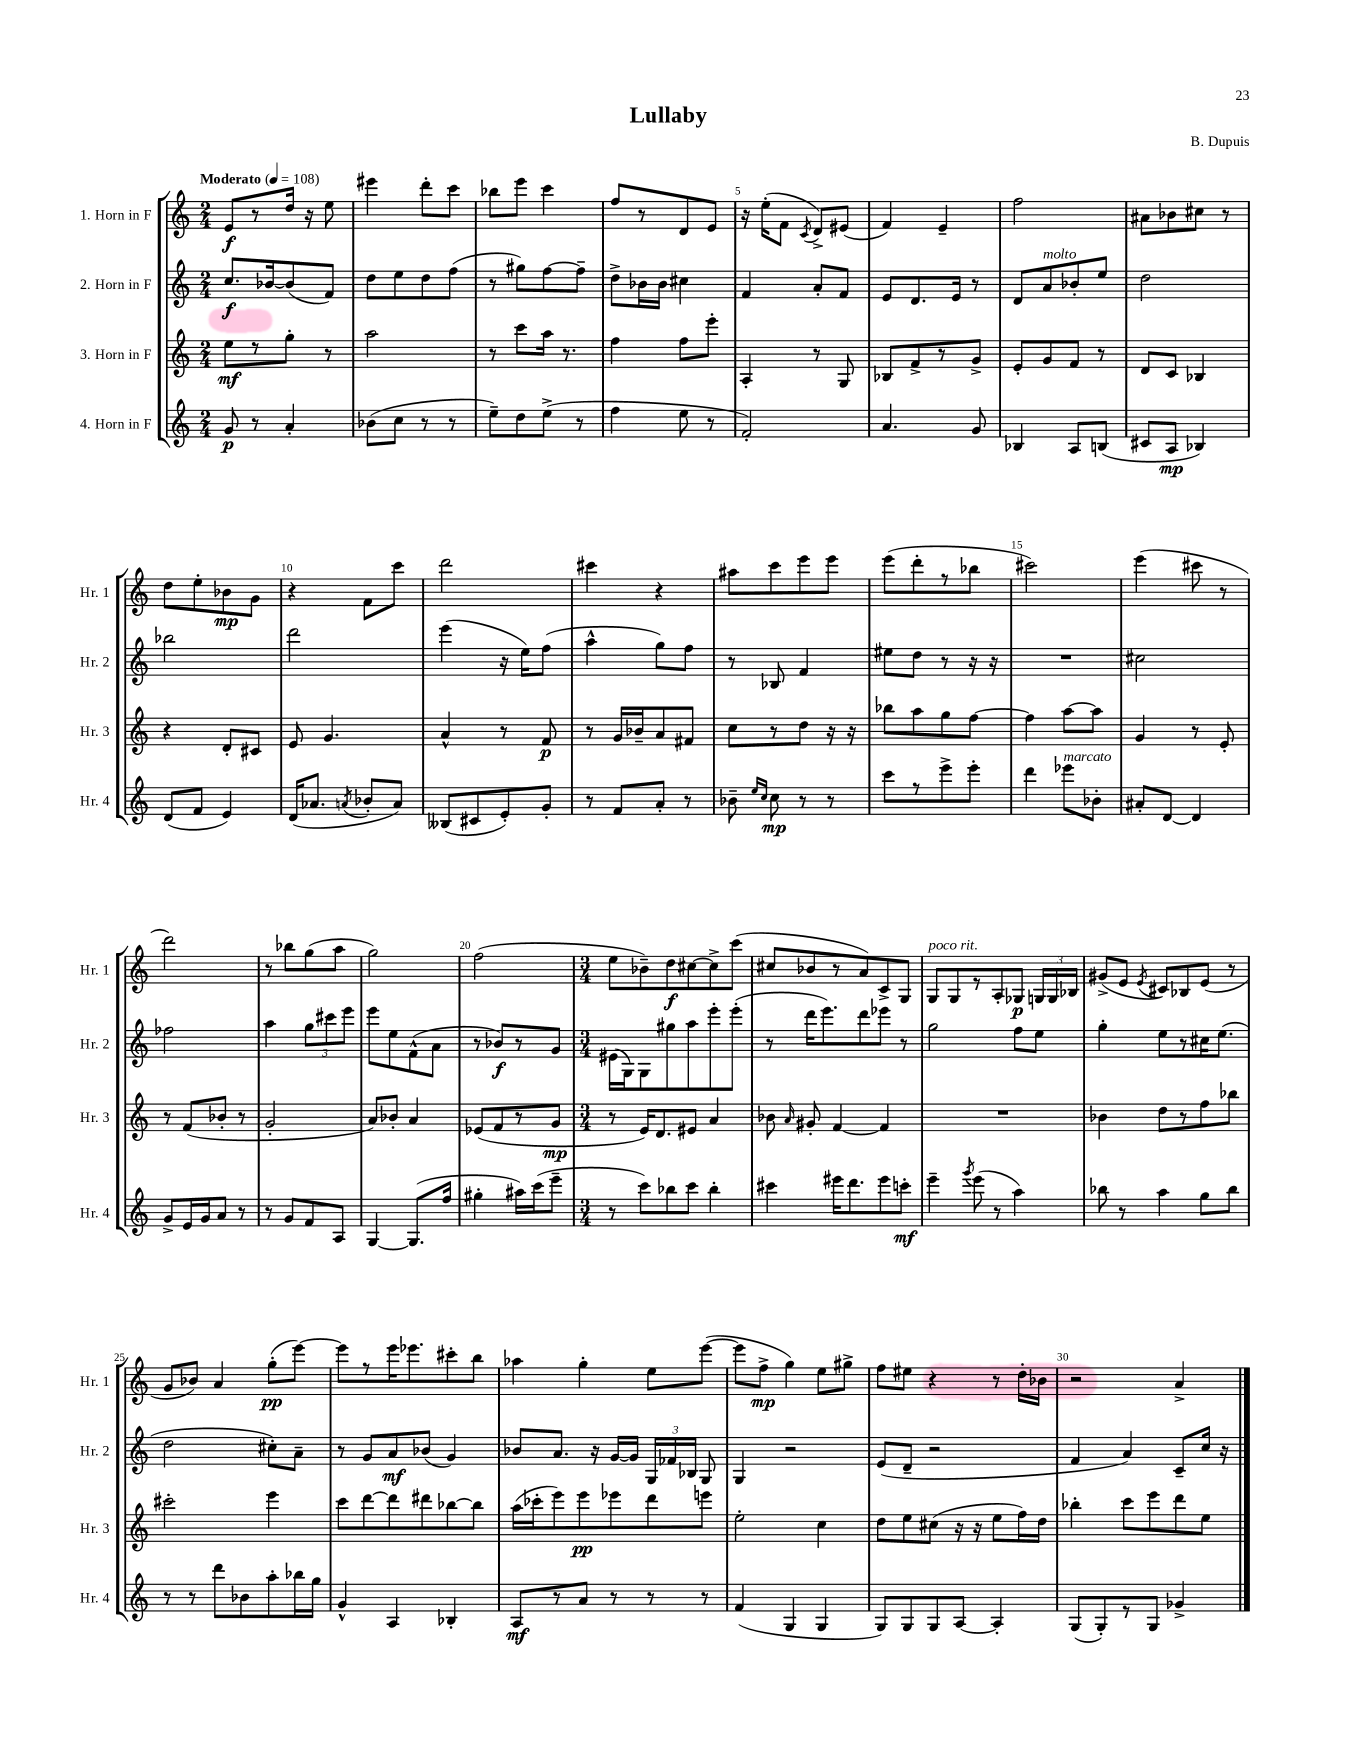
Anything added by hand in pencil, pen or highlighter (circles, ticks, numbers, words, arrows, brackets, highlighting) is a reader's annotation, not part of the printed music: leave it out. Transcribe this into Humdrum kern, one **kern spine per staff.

**kern	**dynam	**kern	**dynam	**kern	**dynam	**kern	**dynam
*part4	*part4	*part3	*part3	*part2	*part2	*part1	*part1
*staff4	*staff4	*staff3	*staff3	*staff2	*staff2	*staff1	*staff1
*I"4. Horn in F	*	*I"3. Horn in F	*	*I"2. Horn in F	*	*I"1. Horn in F	*
*I'Hr. 4	*	*I'Hr. 3	*	*I'Hr. 2	*	*I'Hr. 1	*
*clefG2	*	*clefG2	*	*clefG2	*	*clefG2	*
*k[]	*	*k[]	*	*k[]	*	*k[]	*
*M2/4	*	*M2/4	*	*M2/4	*	*M2/4	*
*MM108	*	*MM108	*	*MM108	*	*MM108	*
=1	=1	=1	=1	=1	=1	=1	=1
!	!	!	!	!	!	!LO:TX:a:B:t=Moderato	!
8g/	p	8ee\L	mf	8.cc/L	f	8e/L	f
8r	.	8r	.	.	.	8r	.
.	.	.	.	[16b-X/k	.	.	.
4a'/	.	8gg'\J	.	(8b-/]	.	16dd/Jk	.
.	.	.	.	.	.	16r	.
.	.	8r	.	8f/J)	.	8ee\	.
=2	=2	=2	=2	=2	=2	=2	=2
(8b-X\L	.	2aa\	.	8dd\L	.	4eee#X\	.
8cc\J	.	.	.	8ee\	.	.	.
8r	.	.	.	8dd\	.	8ddd'\L	.
8r	.	.	.	(8ff\J	.	8ccc\J	.
=3	=3	=3	=3	=3	=3	=3	=3
8ee~\L)	.	8r	.	8r	.	8bb-X\L	.
8dd\	.	8ccc\L	.	8gg#X\L)	.	8eee\J	.
(8ee^\J	.	16aa\Jk	.	[8ff\	.	4ccc\	.
.	.	8.r	.	.	.	.	.
8r	.	.	.	8ff~\J]	.	.	.
=4	=4	=4	=4	=4	=4	=4	=4
4ff\	.	4ff\	.	8dd^\L	.	8ff/L	.
.	.	.	.	16b-X\L	.	8r	.
.	.	.	.	16b-\JJ	.	.	.
8ee\	.	8ff\L	.	4cc#X\	.	8d/	.
8r	.	8eee'\J	.	.	.	8e/J	.
=5	=5	=5	=5	=5	=5	=5	=5
2f'/)	.	4A'/	.	4f/	.	16r	.
.	.	.	.	.	.	(16ee'\KL	.
.	.	.	.	.	.	8f\J	.
.	.	.	.	.	.	8qc/	.
.	.	8r	.	8a'/L	.	8d^/L)	.
.	.	8G/	.	8f/J	.	(8e#X/J	.
=6	=6	=6	=6	=6	=6	=6	=6
4.a/	.	8B-X/L	.	8e/L	.	4f/)	.
.	.	8f^/	.	8.d/	.	.	.
.	.	8r	.	.	.	4e~/	.
.	.	.	.	16e/Jk	.	.	.
8g/	.	8g^/J	.	8r	.	.	.
=7	=7	=7	=7	=7	=7	=7	=7
4B-X/	.	8e'/L	.	8d/L	.	2ff\	.
!	!	!	!	!LO:TX:a:i:t=molto	!	!	!
.	.	8g/	.	8a/	.	.	.
8A/L	.	8f/J	.	8b-X'/	.	.	.
(8Bn/J	.	8r	.	8ee/J	.	.	.
=8	=8	=8	=8	=8	=8	=8	=8
8c#X/L	.	8d/L	.	2dd\	.	8a#X\L	.
8A/J	mp	8c/J	.	.	.	8b-X\	.
4B-X/)	.	4B-X/	.	.	.	8cc#X\J	.
.	.	.	.	.	.	8r	.
!!LO:LB:g=z
=9	=9	=9	=9	=9	=9	=9	=9
(8d/L	.	4r	.	2bb-X\	.	8dd\L	.
8f/J	.	.	.	.	.	8ee'\	.
4e/)	.	8d'/L	.	.	.	8b-X\	mp
.	.	8c#X/J	.	.	.	8g\J	.
=10	=10	=10	=10	=10	=10	=10	=10
(16d/KL	.	8e/	.	2ddd\	.	4r	.
8.a-X/J	.	.	.	.	.	.	.
.	.	4.g/	.	.	.	.	.
8qan/	.	.	.	.	.	.	.
8b-X'/L	.	.	.	.	.	8f\L	.
8a/J)	.	.	.	.	.	8ccc\J	.
=11	=11	=11	=11	=11	=11	=11	=11
(8B--X/L	.	4a^^/	.	(4eee\	.	2ddd\	.
8c#X/	.	.	.	.	.	.	.
8e'/)	.	8r	.	16r	.	.	.
.	.	.	.	16ee\KL)	.	.	.
8g'/J	.	8f/	p	(8ff\J	.	.	.
=12	=12	=12	=12	=12	=12	=12	=12
8r	.	8r	.	4aa^^\	.	4ccc#X\	.
8f/L	.	16g/LL	.	.	.	.	.
.	.	16b-X~/J	.	.	.	.	.
8a'/J	.	8a/	.	8gg\L)	.	4r	.
8r	.	8f#X/J	.	8ff\J	.	.	.
=13	=13	=13	=13	=13	=13	=13	=13
8b-X~\	.	8cc\L	.	8r	.	8aa#X\L	.
16qqee/LL	.	.	.	.	.	.	.
16qqcc/JJ	.	.	.	.	.	.	.
8cc\	mp	8r	.	8B-X/	.	8ccc\	.
8r	.	8dd\J	.	4f/	.	8eee\	.
8r	.	16r	.	.	.	8eee\J	.
.	.	16r	.	.	.	.	.
=14	=14	=14	=14	=14	=14	=14	=14
8ccc\L	.	8bb-X\L	.	8ee#X\L	.	(8eee\L	.
8r	.	8aa\	.	8dd\J	.	8ddd'\	.
8eee^\	.	8gg\	.	8r	.	8r	.
8eee'\J	.	[8ff\J	.	16r	.	8bb-X\J	.
.	.	.	.	16r	.	.	.
=15	=15	=15	=15	=15	=15	=15	=15
4ddd\	.	4ff\]	.	2r	.	2ccc#X\)	.
!LO:TX:a:i:t=marcato	!	!	!	!	!	!	!
8eee-X\L	.	[8aa\L	.	.	.	.	.
8b-X'\J	.	8aa\J]	.	.	.	.	.
=16	=16	=16	=16	=16	=16	=16	=16
8a#X'/L	.	4g/	.	2cc#X\	.	(4eee\	.
[8d/J	.	.	.	.	.	.	.
4d/]	.	8r	.	.	.	8ccc#X\	.
.	.	8e'/	.	.	.	8r	.
!!LO:LB:g=z
=17	=17	=17	=17	=17	=17	=17	=17
8g^/L	.	8r	.	2ff-X\	.	2ddd\)	.
16e/L	.	(8f/L	.	.	.	.	.
16g/J	.	.	.	.	.	.	.
8a/J	.	8b-X'/J	.	.	.	.	.
8r	.	8r	.	.	.	.	.
=18	=18	=18	=18	=18	=18	=18	=18
8r	.	2g'/	.	4aa\	.	8r	.
8g/L	.	.	.	.	.	8bb-X\L	.
8f/	.	.	.	12gg\L	.	(8gg\	.
.	.	.	.	12ccc#X\	.	.	.
8A/J	.	.	.	.	.	8aa\J	.
.	.	.	.	12eee\J	.	.	.
=19	=19	=19	=19	=19	=19	=19	=19
[4G/	.	8a/L)	.	8eee\L	.	2gg\)	.
.	.	8b-X'/J	.	8ee\	.	.	.
(8.G/L]	.	4a/	.	(8f^^\	.	.	.
.	.	.	.	8a\J	.	.	.
16ff/Jk	.	.	.	.	.	.	.
=20	=20	=20	=20	=20	=20	=20	=20
4gg#X'\	.	(8e-X/L	.	8r	.	(2ff\	.
.	.	8f/	.	8b-X/L)	f	.	.
16aa#X\LL)	.	8r	.	8r	.	.	.
(16ccc\J	.	.	.	.	.	.	.
8eee~\J	.	8g/J	mp	8g/J	.	.	.
=21	=21	=21	=21	=21	=21	=21	=21
*M3/4	*	*M3/4	*	*M3/4	*	*M3/4	*
8r	.	8r	.	(16e#X\LL	.	8ee\L	.
.	.	.	.	16G\J)	.	.	.
8ccc\L)	.	16e/KL)	.	8G\	.	8b-X~\)	.
.	.	8.d/	.	.	.	.	.
8bb-X\	.	.	.	8gg#X\	.	8dd\	f
8ccc\J	.	8e#X/J	.	8aa\	.	[8cc#X\	.
4bb-'\	.	4a/	.	8eee'\	.	8cc#^\]	.
.	.	.	.	(8eee'\J	.	(8ccc\J	.
=22	=22	=22	=22	=22	=22	=22	=22
4ccc#X\	.	8b-X\	.	8r	.	8cc#X/L	.
.	.	16qqa/	.	.	.	.	.
.	.	8g#X'/	.	16ddd\KL	.	8b-X/	.
.	.	.	.	8.eee\)	.	.	.
16eee#X\KL	.	[4f/	.	.	.	8r	.
8.ddd\	.	.	.	.	.	.	.
.	.	.	.	8ddd\	.	8a/)	.
8eee#\	.	4f/]	.	8eee-X\J	.	8c^/	.
8cccn'\J	mf	.	.	8r	.	8G/J	.
=23	=23	=23	=23	=23	=23	=23	=23
!	!	!	!	!	!	!LO:TX:a:i:t=poco rit.	!
4eee~\	.	2.r	.	2gg\	.	8G/L	.
.	.	.	.	.	.	8G/	.
8qggg/	.	.	.	.	.	.	.
(8eee\	.	.	.	.	.	8r	.
8r	.	.	.	.	.	8A'/	.
4aa\)	.	.	.	8ff\L	.	8G-X/J	p
.	.	.	.	8ee\J	.	24Gn/LL	.
.	.	.	.	.	.	24G/	.
.	.	.	.	.	.	24B-X/JJ	.
=24	=24	=24	=24	=24	=24	=24	=24
8bb-X\	.	4b-X\	.	4gg'\	.	(8g#X^/L	.
8r	.	.	.	.	.	8e/J	.
.	.	.	.	.	.	8qe/	.
4aa\	.	8dd\L	.	8ee\L	.	8c#X/L)	.
.	.	8r	.	8r	.	8B-X/	.
8gg\L	.	8ff\	.	16cc#X\K	.	(8e/J	.
.	.	.	.	(8.ee\J	.	.	.
8bb-\J	.	8bb-X\J	.	.	.	8r	.
!!LO:LB:g=z
=25	=25	=25	=25	=25	=25	=25	=25
8r	.	2ccc#X'\	.	2dd\	.	8g/L	.
8r	.	.	.	.	.	8b-X/J)	.
8ddd\L	.	.	.	.	.	4a/	.
8b-X\	.	.	.	.	.	.	.
8aa'\	.	4eee\	.	8cc#X'\L)	.	(8gg'\L	pp
16bb-X\L	.	.	.	8a~\J	.	[8eee\J)	.
16gg\JJ	.	.	.	.	.	.	.
=26	=26	=26	=26	=26	=26	=26	=26
4g^^/	.	8ccc\L	.	8r	.	8eee\L]	.
.	.	[8ddd\	.	8g/L	.	8r	.
4A/	.	8ddd\]	.	8a/	mf	16eee\K	.
.	.	.	.	.	.	8.eee-X\	.
.	.	8ddd#X\	.	(8b-X/J	.	.	.
4B-X'/	.	[8bb-X\	.	4g/)	.	8ccc#X'\	.
.	.	8bb-\J]	.	.	.	8bb\J	.
=27	=27	=27	=27	=27	=27	=27	=27
8A/L	mf	(16aa\LL	.	8b-X/L	.	4aa-X\	.
.	.	16ccc-X'\J	.	.	.	.	.
8r	.	8eee\)	.	8.a/J	.	.	.
8a/J	.	8eee\	pp	.	.	4gg'\	.
.	.	.	.	16r	.	.	.
8r	.	8eee-X\	.	[16g/LL	.	.	.
.	.	.	.	16g/JJ]	.	.	.
8r	.	8ddd\	.	24G/LL	.	8ee\L	.
.	.	.	.	24f-X/	.	.	.
.	.	.	.	24B-X/JJ	.	.	.
8r	.	8eeen\J	.	8G/	.	([8eee\J	.
=28	=28	=28	=28	=28	=28	=28	=28
(4f/	.	2ee'\	.	4G/	.	8eee\L]	.
.	.	.	.	.	.	8ff^\J	mp
4G/	.	.	.	2r	.	4gg\)	.
4G/	.	4cc\	.	.	.	8ee\L	.
.	.	.	.	.	.	8gg#X^\J	.
=29	=29	=29	=29	=29	=29	=29	=29
8G/L)	.	8dd\L	.	(8e/L	.	8ff\L	.
8G/	.	8ee\	.	8d~/J	.	8ee#X\J	.
8G/	.	(8cc#X\J	.	2r	.	4r	.
[8A/J	.	16r	.	.	.	.	.
.	.	16r	.	.	.	.	.
4A'/]	.	8ee\L	.	.	.	8r	.
.	.	16ff\L)	.	.	.	16dd'\LL	.
.	.	16dd\JJ	.	.	.	16b-X\JJ	.
=30	=30	=30	=30	=30	=30	=30	=30
(8G/L	.	4bb-X'\	.	4f/	.	2r	.
8G'/)	.	.	.	.	.	.	.
8r	.	8ccc\L	.	4a/)	.	.	.
8G/J	.	8eee\	.	.	.	.	.
4g-X^/	.	8ddd\	.	8c~/L	.	4a^/	.
.	.	8ee\J	.	16cc/Jk	.	.	.
.	.	.	.	16r	.	.	.
==	==	==	==	==	==	==	==
*-	*-	*-	*-	*-	*-	*-	*-
